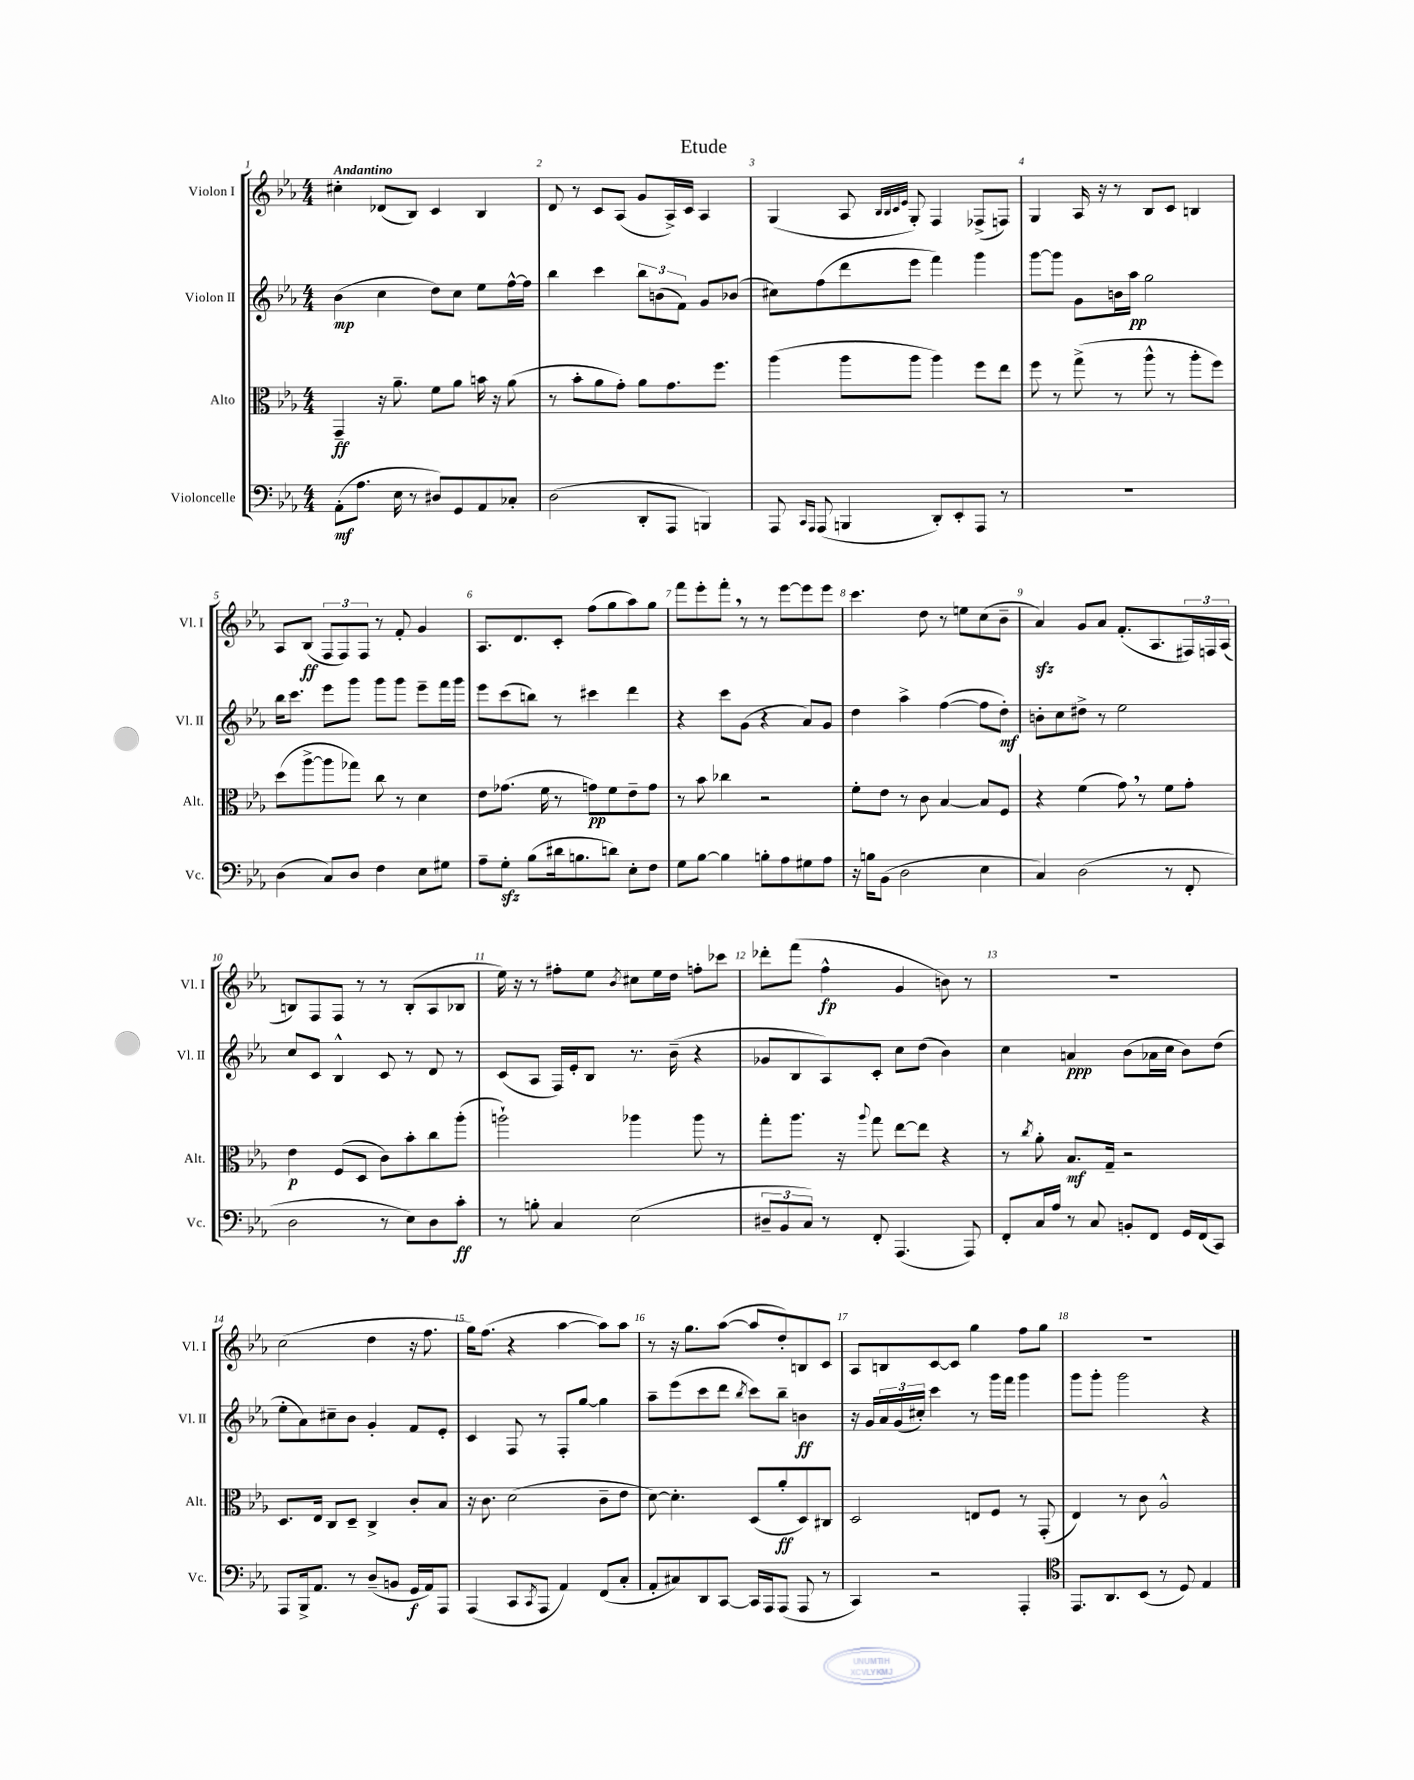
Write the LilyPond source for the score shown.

\header { title = "Etude" }
<<
\new StaffGroup <<
\new Staff = "s0" \with { instrumentName = "Violon I" shortInstrumentName = "Vl. I" } {
    \clef treble \key ees \major \numericTimeSignature \time 4/4 \tempo "Andantino"
    cis''4-. des'8( bes8) c'4 bes4 |
    d'8 r8 c'8 aes8( g'8 aes16->) c'16 aes4 |
    g4( aes8 \grace { bes32 bes32 c'32 ees'32 } g8-.) f4 fes8->( f8) |
    g4 aes16 r16 r8 bes8 c'8 b4 |
    aes8 bes8\ff( \tuplet 3/2 { f8 f8) f8 } r8 f'8-. g'4 |
    aes8. d'8. c'8-. f''8( g''8 aes''8) g''8 |
    f'''8 ees'''8-. f'''8-. \breathe r8 r8 ees'''8~ ees'''8 ees'''8 |
    c'''4. d''8 r8 e''8 c''8( bes'8-- |
    aes'4\sfz) g'8 aes'8 f'8.-.( aes8. \tuplet 3/2 { fis16) f16 aes16( } |
    b8) f8 f8 r8 r8 b8-.( aes8 bes8 |
    ees''16) r16 r8 fis''8-. ees''8 \acciaccatura { bes'8 } cis''8 ees''16 d''16 f''8-. ces'''8 |
    des'''8-. f'''8( f''4-^\fp g'4 b'8) r8 |
    R1 |
    c''2( d''4 r16 f''8. |
    g''16) f''8.( r4 aes''4~ aes''8) aes''8 |
    r8 r16 g''8. aes''8~( aes''8 d''8-.) b8 c'8 |
    aes8 b8 c'8~ c'8 g''4 f''8 g''8 |
    R1 \bar "|." |
}
\new Staff = "s1" \with { instrumentName = "Violon II" shortInstrumentName = "Vl. II" } {
    \clef treble \key ees \major \numericTimeSignature \time 4/4
    bes'4\mp( c''4 d''8) c''8 ees''8 f''16~-^ f''16 |
    bes''4 c'''4 \tuplet 3/2 { bes''8 b'8( f'8) } g'8 bes'8( |
    cis''8) f''8( d'''8 ees'''8 f'''4) g'''4 |
    g'''8~ g'''8 g'8 b'16 aes''16\pp g''2 |
    bes''16 c'''8. ees'''8 g'''8 g'''8 g'''8 ees'''8-- f'''16 g'''16 |
    ees'''8 c'''8( b''8) r8 cis'''4 d'''4 |
    r4 c'''8 g'8( r4 aes'8) g'8 |
    d''4 aes''4-> f''4~( f''8 d''8-.\mf) |
    b'8-. c''8 dis''8-> r8 ees''2 |
    c''8 c'8 bes4-^ c'8 r8 d'8 r8 |
    c'8( aes8 f16) ees'16-. bes8 r8. bes'16--( r4 |
    ges'8 bes8 aes8) c'8-. c''8 d''8( bes'4) |
    c''4 a'4\ppp bes'8( aes'16 c''16 bes'8) d''8( |
    ees''8-. aes'8) cis''8-- bes'8 g'4-. f'8 ees'8-. |
    c'4 f8 r8 f8-. g''8~ g''4 |
    aes''8-- ees'''8( c'''8 d'''8 \acciaccatura { bes''8 } c'''8) bes''8-- b'4\ff |
    r16 g'16 \tuplet 3/2 { aes'16 g'16( cis''16-.) } c'''4 r8 g'''16 f'''16 g'''4 |
    g'''8 g'''8-. g'''2 r4 \bar "|." |
}
\new Staff = "s2" \with { instrumentName = "Alto" shortInstrumentName = "Alt." } {
    \clef alto \key ees \major \numericTimeSignature \time 4/4
    g,4--\ff r16 aes'8.-- f'8 aes'8 b'16 r16 aes'8( |
    r8 bes'8-. aes'8 g'8-.) aes'8 g'8. f''8. |
    aes''4( aes''8 aes''8 aes''4) f''8 ees''8 |
    f''8 r8 g''8->( r8 aes''8-^ r8 aes''8-. f''8) |
    d''8( aes''8~-> aes''8 ges''8) c''8 r8 d'4 |
    ees'8 ges'8.( f'16 r8 g'8\pp) f'8 ees'8-- g'8 |
    r8 bes'8 ces''4 r2 |
    f'8-. ees'8 r8 c'8 bes4~ bes8 f8 |
    r4 f'4( g'8) \breathe r8 f'8 g'8-. |
    ees'4\p f8( d8 c'8) bes'8-. c''8 aes''8-.( |
    a''2-!) aes''4 aes''8 r8 |
    g''8-. aes''8. r16 \appoggiatura { aes''8 } g''8 ees''8~ ees''8 r4 |
    r8 \acciaccatura { c''8 } aes'8-. bes8.\mf g16-- r2 |
    d8. ees16 c8 d8-- c4-> c'8-. bes8 |
    r16 c'8. d'2( c'8-- ees'8 |
    d'8~) d'4.-. d8( aes'8-.\ff d8) cis8 |
    d2 e8 f8 r8 g,8-.( |
    ees4) r8 c'8 aes2-^ \bar "|." |
}
\new Staff = "s3" \with { instrumentName = "Violoncelle" shortInstrumentName = "Vc." } {
    \clef bass \key ees \major \numericTimeSignature \time 4/4
    aes,8-.\mf( aes8. ees16 r8 dis8) g,8 aes,8 ces8-. |
    d2( d,8-. aes,,8 b,,4) |
    aes,,8 \grace { c,16 aes,,16 } aes,,8( b,,4 d,8-.) ees,8-. aes,,8 r8 |
    R1 |
    d4( c8) d8 f4 ees8 gis8 |
    aes8-- g8-.\sfz bes8( dis'16 b8. d'8) ees8-. f8 |
    g8 bes8~ bes4 b8-. aes8 gis8 aes8 |
    r16 b16 bes,8( d2 ees4 |
    c4) d2( r8 f,8-. |
    d2 r8 ees8) d8 c'8-.\ff |
    r8 b8-. c4 ees2( |
    \tuplet 3/2 { dis8-- bes,8 c8) } r8 f,8-. aes,,4.( aes,,8) |
    f,8-. c16 aes16 r8 c8 b,8-. f,8 g,16 f,16( c,8) |
    aes,,8 bes,,16-> aes,8. r8 d8--( b,8 g,16\f aes,16) aes,,8 |
    aes,,4( c,8 \acciaccatura { c,8 } aes,,8 aes,4) f,8( c8-. |
    aes,8-. cis8) d,8 c,8~ c,16 aes,,16 aes,,8( aes,,8 r8 |
    c,4) r2 aes,,4-. |
    \clef tenor ees,8. aes,8. bes,8( r8 d8) ees4 \bar "|." |
}
>>
>>
\layout { \context { \Score \override BarNumber.break-visibility = ##(#f #t #t) barNumberVisibility = #all-bar-numbers-visible } }
